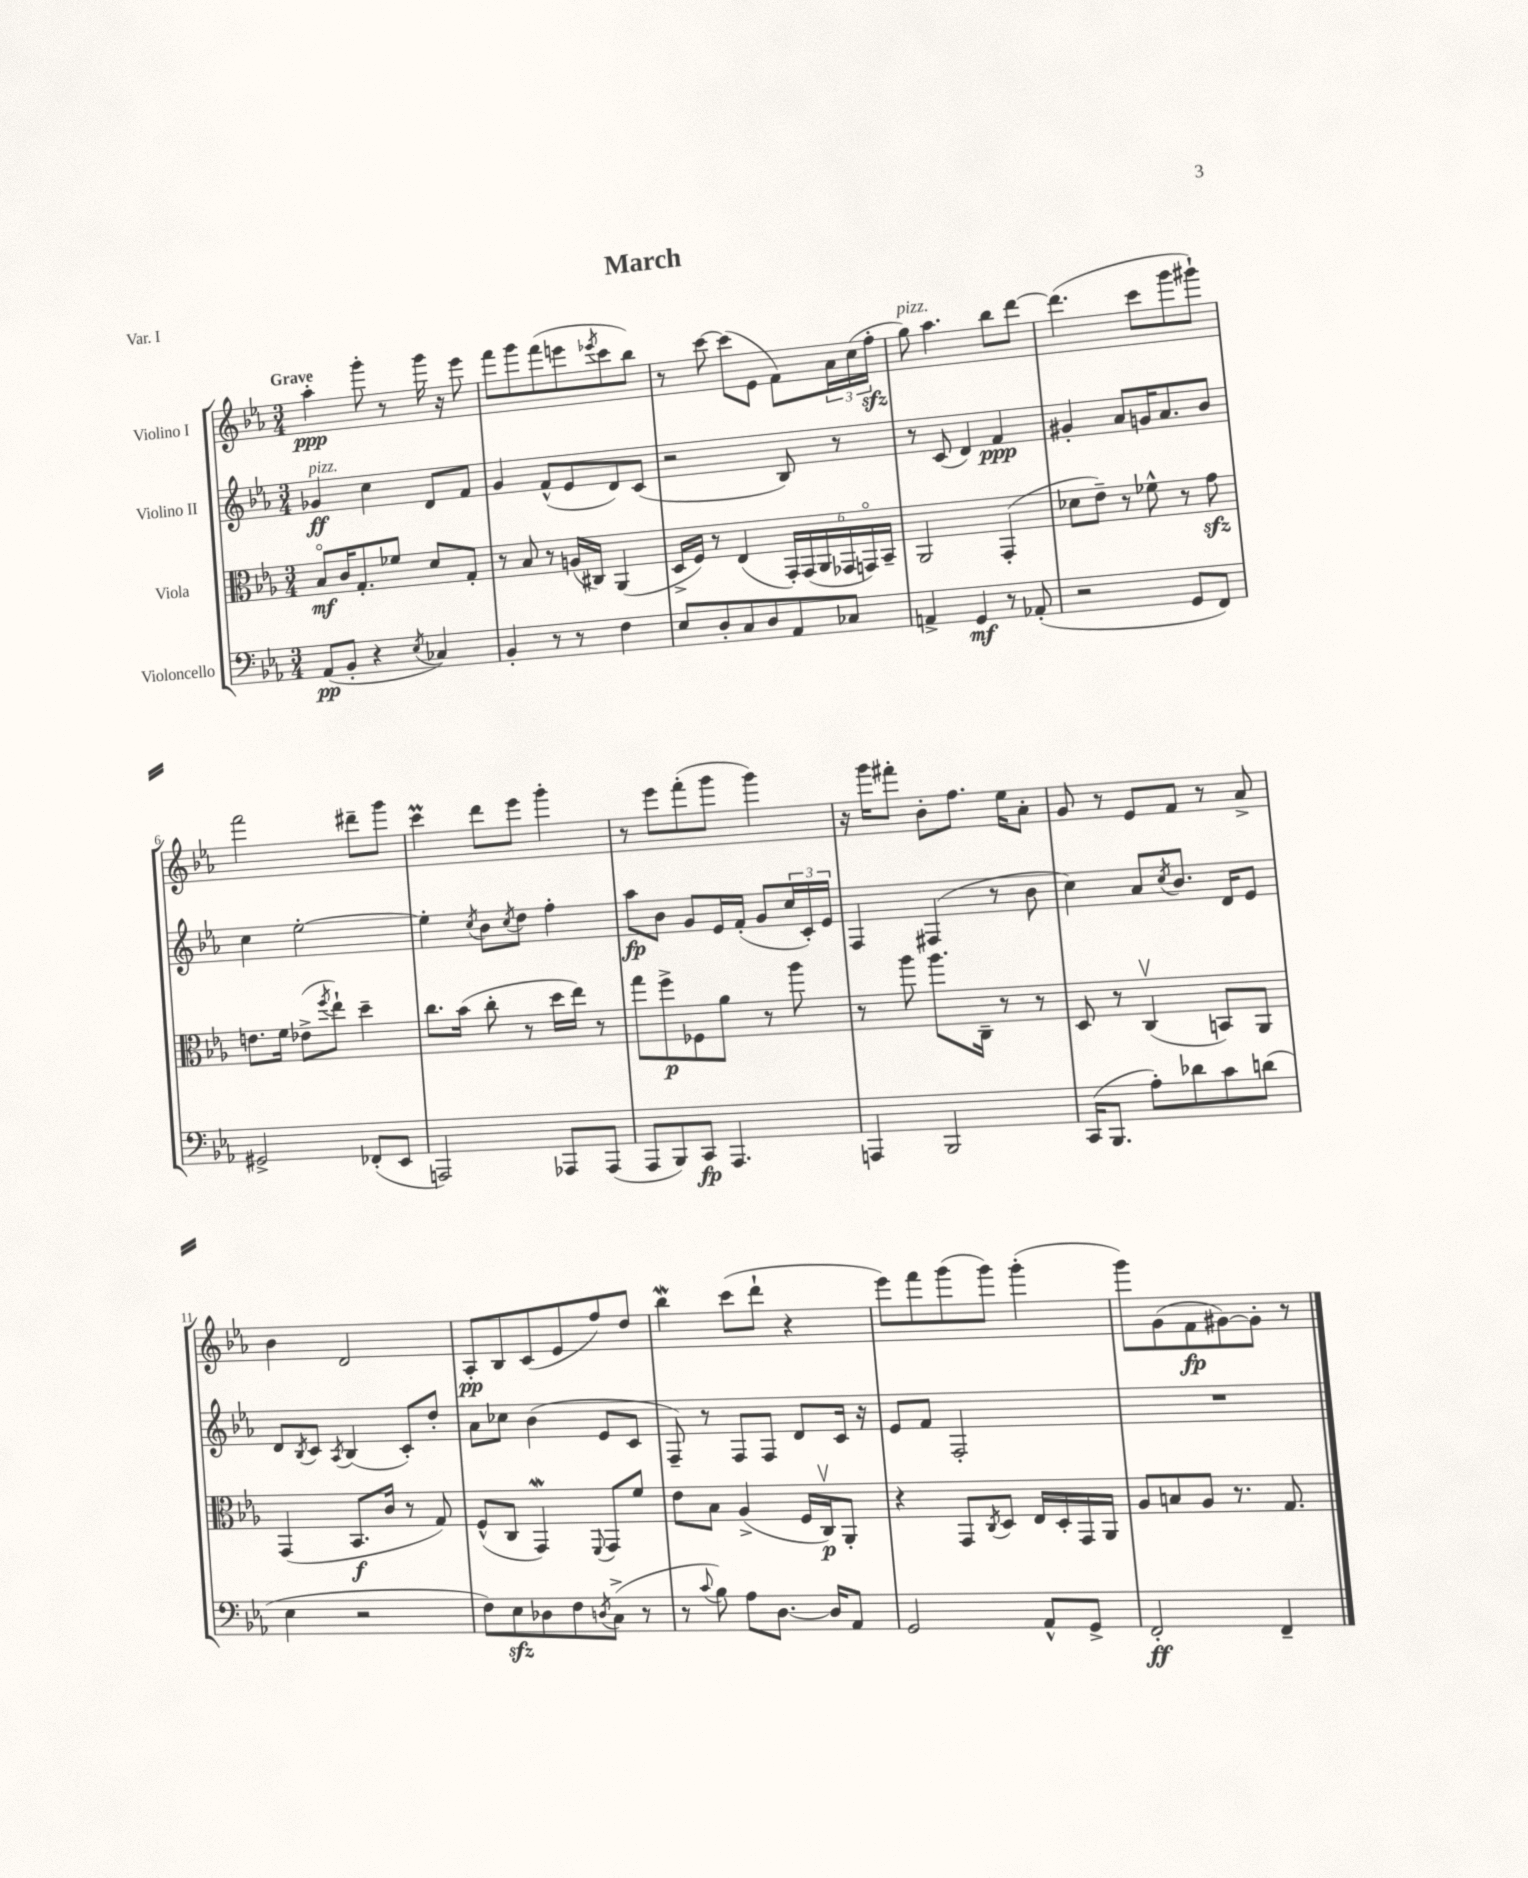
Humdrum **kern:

**kern	**kern	**kern	**kern
*staff4	*staff3	*staff2	*staff1
*clefF4	*clefC3	*clefG2	*clefG2
*k[b-e-a-]	*k[b-e-a-]	*k[b-e-a-]	*k[b-e-a-]
*M3/4	*M3/4	*M3/4	*M3/4
(8AA-/L	8B-o/L	4g-/	4aa-'\
8BB-'/J	16c/K	.	.
.	8.G'/	.	.
4r	.	4cc\	8ggg'\
.	8f-/J	.	8r
8qE-/	.	.	.
4C-/)	8d/L	8d/L	16ggg\
.	.	.	16r
.	8G'/J	8f/J	8eee-\
=	=	=	=
4BB-'/	8r	4g/	8fff\L
.	8B-/	.	8ggg\
8r	8r	(8f^^/L	(8fff\
8r	(16A/LL	8e-/	8eee\
.	16C#/JJ)	.	.
.	.	.	8qeee-/
4F\	(4AA-/	8d/)	8ccc\
.	.	(8c/J	8bb-\J)
=	=	=	=
8E-/L	16D^/LL	2r	8r
.	16F/JJ)	.	.
8D'/	8r	.	[8ccc\
8C/	(4E-/	.	(8ccc\]L
8D/	.	.	8e-\J
8AA-/	24GG'/LL)	8B-/)	8f\L)
.	(24GG/	.	.
.	24AA-/	.	.
8C-/J	24GG-/	8r	24a-\L
.	24GGo/)	.	(24cc\
.	24BB-~/JJ	.	24ff'\JJ
=	=	=	=
4AA^/	2AA-/	8r	8gg\)
.	.	(8c/	4.aa-\
4GG/	.	4d/)	.
8r	(4GG'/	4f/	8bb-\L
(8AA-'/	.	.	[8ddd\J
=	=	=	=
2r	8d-\L	4g#'/	(4.ddd\]
.	8e-~\J)	.	.
.	8r	8a-/L	.
.	8f-^^\	16g/K	8ccc\L
.	.	8.a-/	.
8GG/L	8r	.	8ggg\
8FF/J)	8g\	8b-/J	8ggg#`\J)
=	=	=	=
2GG#^/	8.e\L	4cc\	2fff\
.	16f\Jk	.	.
.	(8e-^\L	[2ee-'\	.
.	8qff/	.	.
.	8ee-`\J)	.	.
(8FF-'/L	4dd~\	.	8ddd#~\L
8EE-/J	.	.	8ggg\J
=	=	=	=
2AAA/)	8.cc\L	4ee-'\]	4ccc\
.	(16b-\Jk	.	.
.	.	8qcc/	.
.	8cc'\	8b-\L	8ddd\L
.	.	8qcc/	.
.	8r	8dd\J	8eee-\J
8AAA-/L	16dd\LL	4ff'\	4ggg'\
.	16ee-\JJ)	.	.
(8AAA-/J	8r	.	.
=	=	=	=
8AAA-/L	8gg\L	8aa-\L	8r
8BBB-/)	8ff^\	8b-\J	8eee-\L
8CC/J	8F-\	8g/L	(8fff'\
4.AAA-/	8a-\J	16e-/L	8ggg\J
.	.	(16f'/JJ	.
.	8r	8g/L	4ggg\)
.	8aa-\	24cc/L	.
.	.	24c'/)	.
.	.	24e-/JJ	.
=	=	=	=
4AAA/	8r	4F/	16r
.	.	.	16ggg\LK
.	8aa-\	.	8fff#'\J
2BBB-/	8.aa-\L	(4F#/	8b-'\L
.	.	.	8.ff\J
.	16C~\Jk	.	.
.	8r	8r	.
.	.	.	16ee-\LK
.	8r	8b-\	8a-'\J
=	=	=	=
(16CC/LK	8D/	4cc\)	8g/
8.BBB-/J	.	.	.
.	8r	.	8r
8A-'\L)	(4Cv/	8a-/L	8e-/L
.	.	8qcc/	.
8d-\	.	8.b-/J	8f/J
8c\	8BB/L)	.	8r
.	.	16d/LK	.
(8d\J	8AA-/J	8e-/J	8a-^/
=	=	=	=
4E-\	(4GG/	8d/L	4b-\
.	.	8qB-/	.
.	.	8c/J	.
.	.	8qA-/	.
2r	8.BB-/L	(4B-/	2d/
.	16c/Jk	.	.
.	8r	8c'/L)	.
.	8G/)	8dd'/J	.
=	=	=	=
8F\L)	(8F^^/L	8a-\L	8A-'/L
8E-\	8C/J	8cc-\J	8B-/
8D-\	4GG/)	(4b-\	(8c/
8F\	.	.	8e-/
8qD/	8qqFF/	.	.
(8C^\J	8GG/L	8e-/L	8ff/)
8r	8f/J	8c/J	8dd/J
=	=	=	=
8r	8e-\L	8F~/)	4bb-\
8qqc/	.	.	.
8B-\)	8B-\J	8r	.
8A-\L	(4A-^/	8F/L	(8ccc\L
[8.D\J	.	8F/J	8ddd`\J
.	16F/LL	8d/L	4r
16D/]LK	16Cv/J)	.	.
8AA-/J	8AA-'/J	16c/Jk	.
.	.	16r	.
=	=	=	=
2GG/	4r	8e-/L	8eee-\L)
.	.	8f/J	8fff\
.	8GG/L	2F'/	(8ggg\
.	8qC/	.	.
.	8D/J	.	8ggg\J)
8AA-^^/L	16E-/LL	.	(4ggg'\
.	16D'/	.	.
8GG^/J	16GG/	.	.
.	16AA-/JJ	.	.
=	=	=	=
2FF'/	8A-/L	2.r	8ggg\L)
.	8B/	.	(8g\
.	8A-/J	.	8f\
.	8.r	.	[8g#\)
4FF~/	.	.	8g#'\]J
.	8.G/	.	.
.	.	.	8r
==	==	==	==
*-	*-	*-	*-
